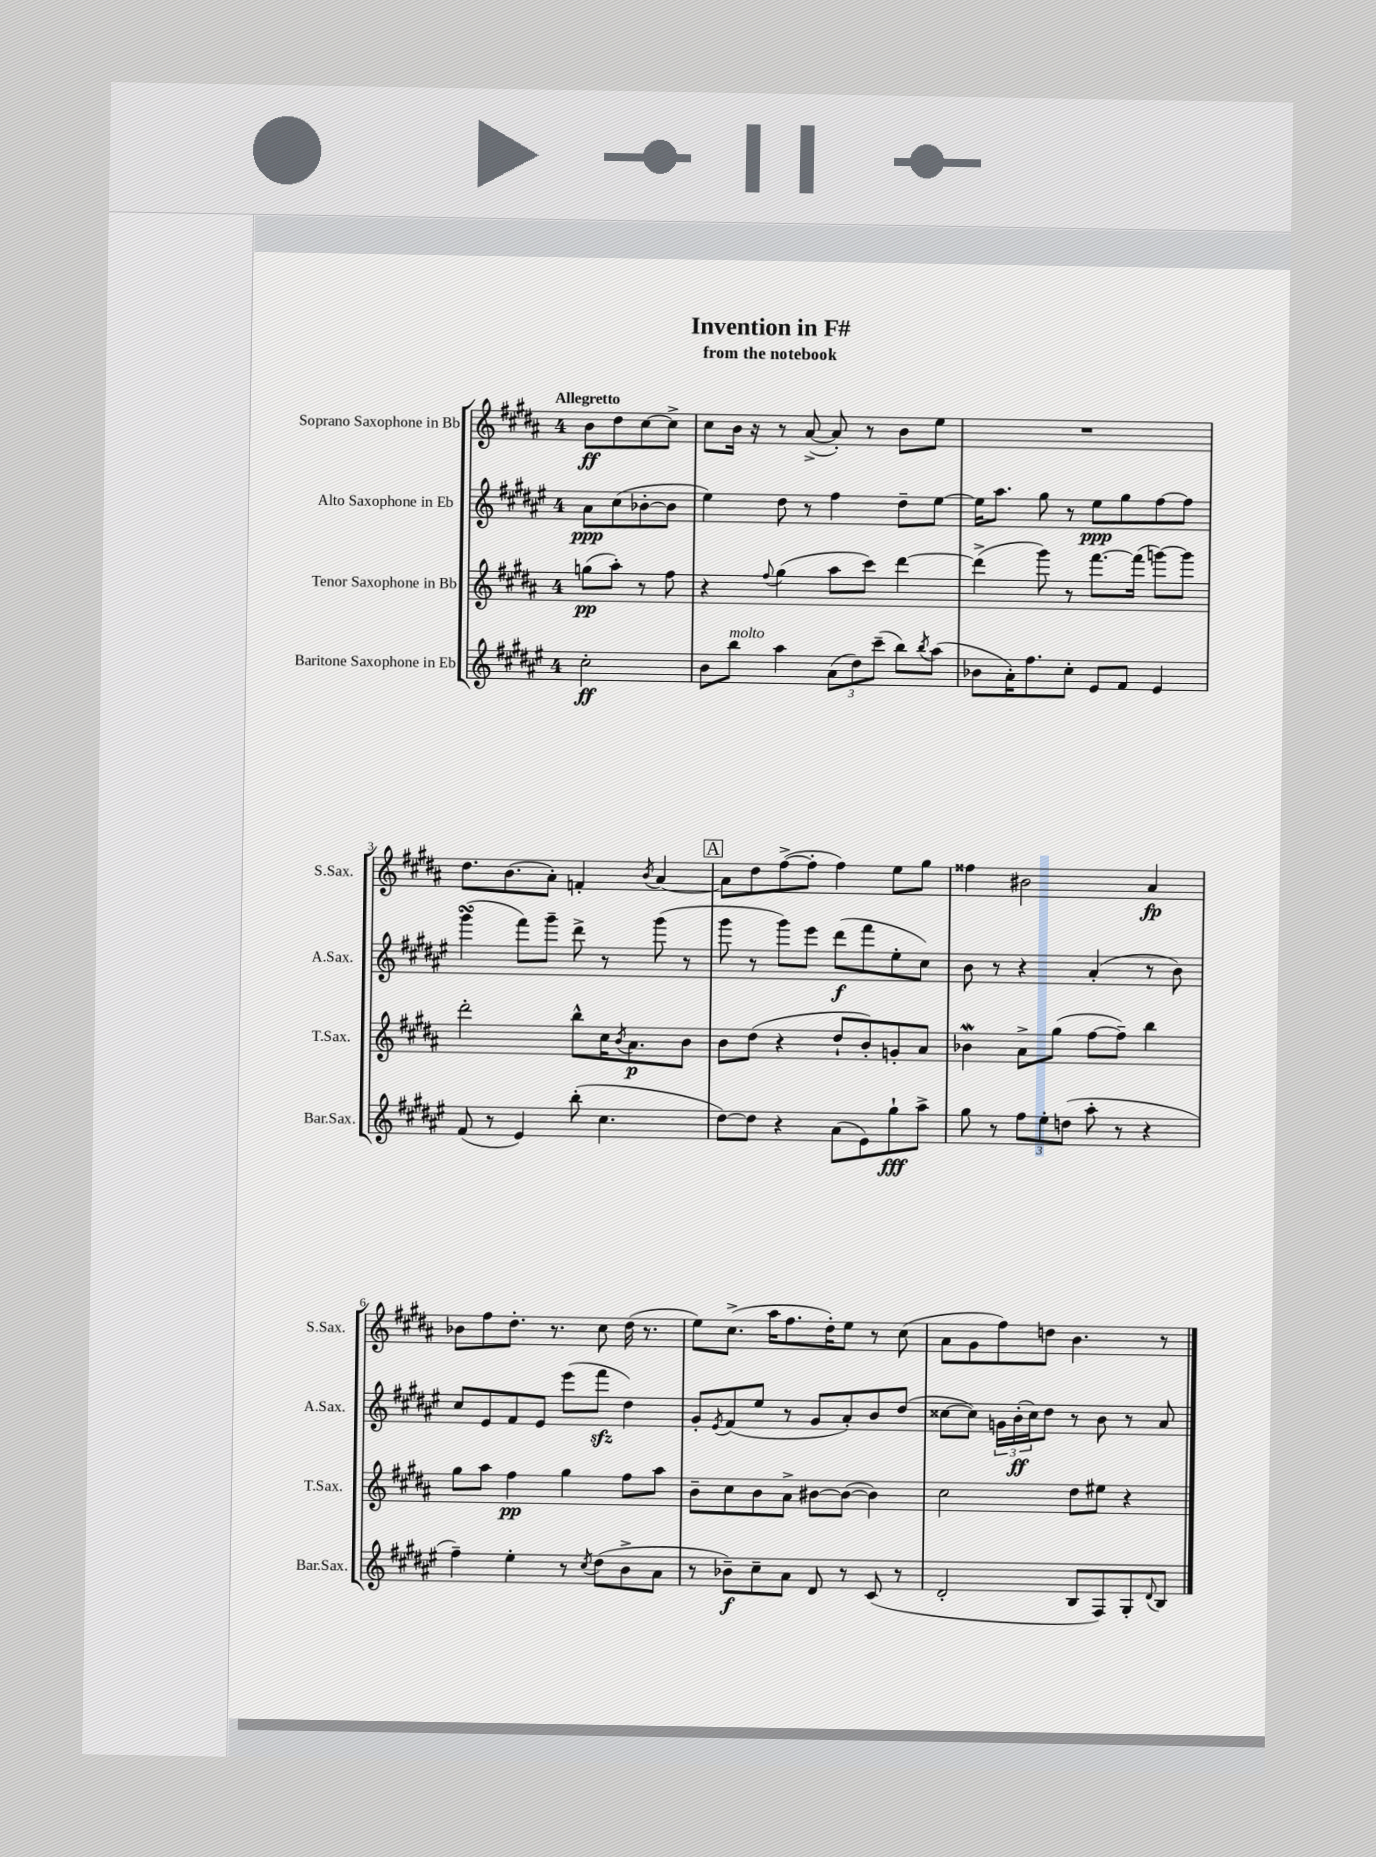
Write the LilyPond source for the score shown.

\header { title = "Invention in F#" subtitle = "from the notebook" }
<<
\new StaffGroup <<
\new Staff = "s0" \with { instrumentName = "Soprano Saxophone in Bb" shortInstrumentName = "S.Sax." } {
    \clef treble \key b \major \once \override Staff.TimeSignature.style = #'single-digit \time 4/4 \partial 2 \tempo "Allegretto"
    b'8\ff dis''8 cis''8~ cis''8-> |
    cis''8 b'16 r16 r8 ais'8~->( ais'8-.) r8 b'8 e''8 |
    R1 |
    dis''8. b'8.( ais'8-.) f'4-. \acciaccatura { b'8 } ais'4~ |
    \mark \markup { \box "A" } ais'8 dis''8 fis''8~->( fis''8-. fis''4) e''8 gis''8 |
    fisis''4 bis'2 ais'4\fp |
    bes'8 fis''8 dis''8.-. r8. cis''8 dis''16( r8. |
    e''8) cis''8.->( ais''16 fis''8. dis''16-.) e''8 r8 cis''8( |
    ais'8 gis'8 fis''8) d''8 b'4. r8 \bar "|." |
}
\new Staff = "s1" \with { instrumentName = "Alto Saxophone in Eb" shortInstrumentName = "A.Sax." } {
    \clef treble \key fis \major \once \override Staff.TimeSignature.style = #'single-digit \time 4/4 \partial 2
    ais'8\ppp cis''8( bes'8~-. bes'8 |
    eis''4) dis''8 r8 fis''4 dis''8-- eis''8~ |
    eis''16 ais''8. gis''8 r8 eis''8\ppp gis''8 fis''8~ fis''8 |
    gis'''4\turn( fis'''8) gis'''8-- dis'''8-> r8 gis'''8( r8 |
    \mark \markup { \box "A" } gis'''8 r8 gis'''8) eis'''8 dis'''8\f( fis'''8 eis''8-. cis''8) |
    b'8 r8 r4 ais'4-.( r8 b'8) |
    cis''8 eis'8 fis'8 eis'8 eis'''8( fis'''8\sfz dis''4) |
    gis'8-. \acciaccatura { eis'8 } fis'8( eis''8 r8 gis'8 ais'8-.) b'8 dis''8( |
    cisis''8~ cisis''8) \tuplet 3/2 { g'16 b'16-.\ff( cisis''16) } dis''8 r8 b'8 r8 ais'8 \bar "|." |
}
\new Staff = "s2" \with { instrumentName = "Tenor Saxophone in Bb" shortInstrumentName = "T.Sax." } {
    \clef treble \key b \major \once \override Staff.TimeSignature.style = #'single-digit \time 4/4 \partial 2
    g''8\pp( ais''8-.) r8 fis''8 |
    r4 \appoggiatura { fis''8 } gis''4( ais''8 cis'''8) dis'''4~ |
    dis'''4->( gis'''8) r8 fis'''8.~ fis'''16( g'''8~) g'''8 |
    dis'''2-. b''8-^ cis''16 \acciaccatura { b'8 } ais'8.\p b'8 |
    \mark \markup { \box "A" } b'8 dis''8( r4 dis''8-! b'8-.) g'8-. ais'8 |
    bes'4\mordent ais'8-> gis''8( fis''8~ fis''8--) b''4 |
    gis''8 ais''8 fis''4\pp gis''4 fis''8 ais''8 |
    b'8-- cis''8 b'8 ais'8-> bis'8~ bis'8~( bis'4) |
    cis''2 dis''8 eis''8 r4 \bar "|." |
}
\new Staff = "s3" \with { instrumentName = "Baritone Saxophone in Eb" shortInstrumentName = "Bar.Sax." } {
    \clef treble \key fis \major \once \override Staff.TimeSignature.style = #'single-digit \time 4/4 \partial 2
    cis''2-.\ff |
    b'8 b''8^\markup { \italic "molto" } ais''4 \tuplet 3/2 { ais'8( dis''8) cis'''8--( } b''8) \acciaccatura { b''8 } ais''8( |
    bes'8 ais'16-.) fis''8. cis''8-. eis'8 fis'8 eis'4 |
    fis'8( r8 eis'4) b''8-.( cis''4. |
    \mark \markup { \box "A" } dis''8~) dis''8 r4 ais'8( eis'8) gis''8-!\fff ais''8-> |
    gis''8 r8 \tuplet 3/2 { fis''8 eis''8-. d''8( } ais''8-. r8 r4 |
    fis''4--) eis''4-. r8 \acciaccatura { cis''8 } dis''8( b'8-> ais'8 |
    r8 bes'8--\f) cis''8-- ais'8 dis'8 r8 cis'8( r8 |
    dis'2-. b8 fis8) gis8-. \appoggiatura { dis'8 } b8 \bar "|." |
}
>>
>>
